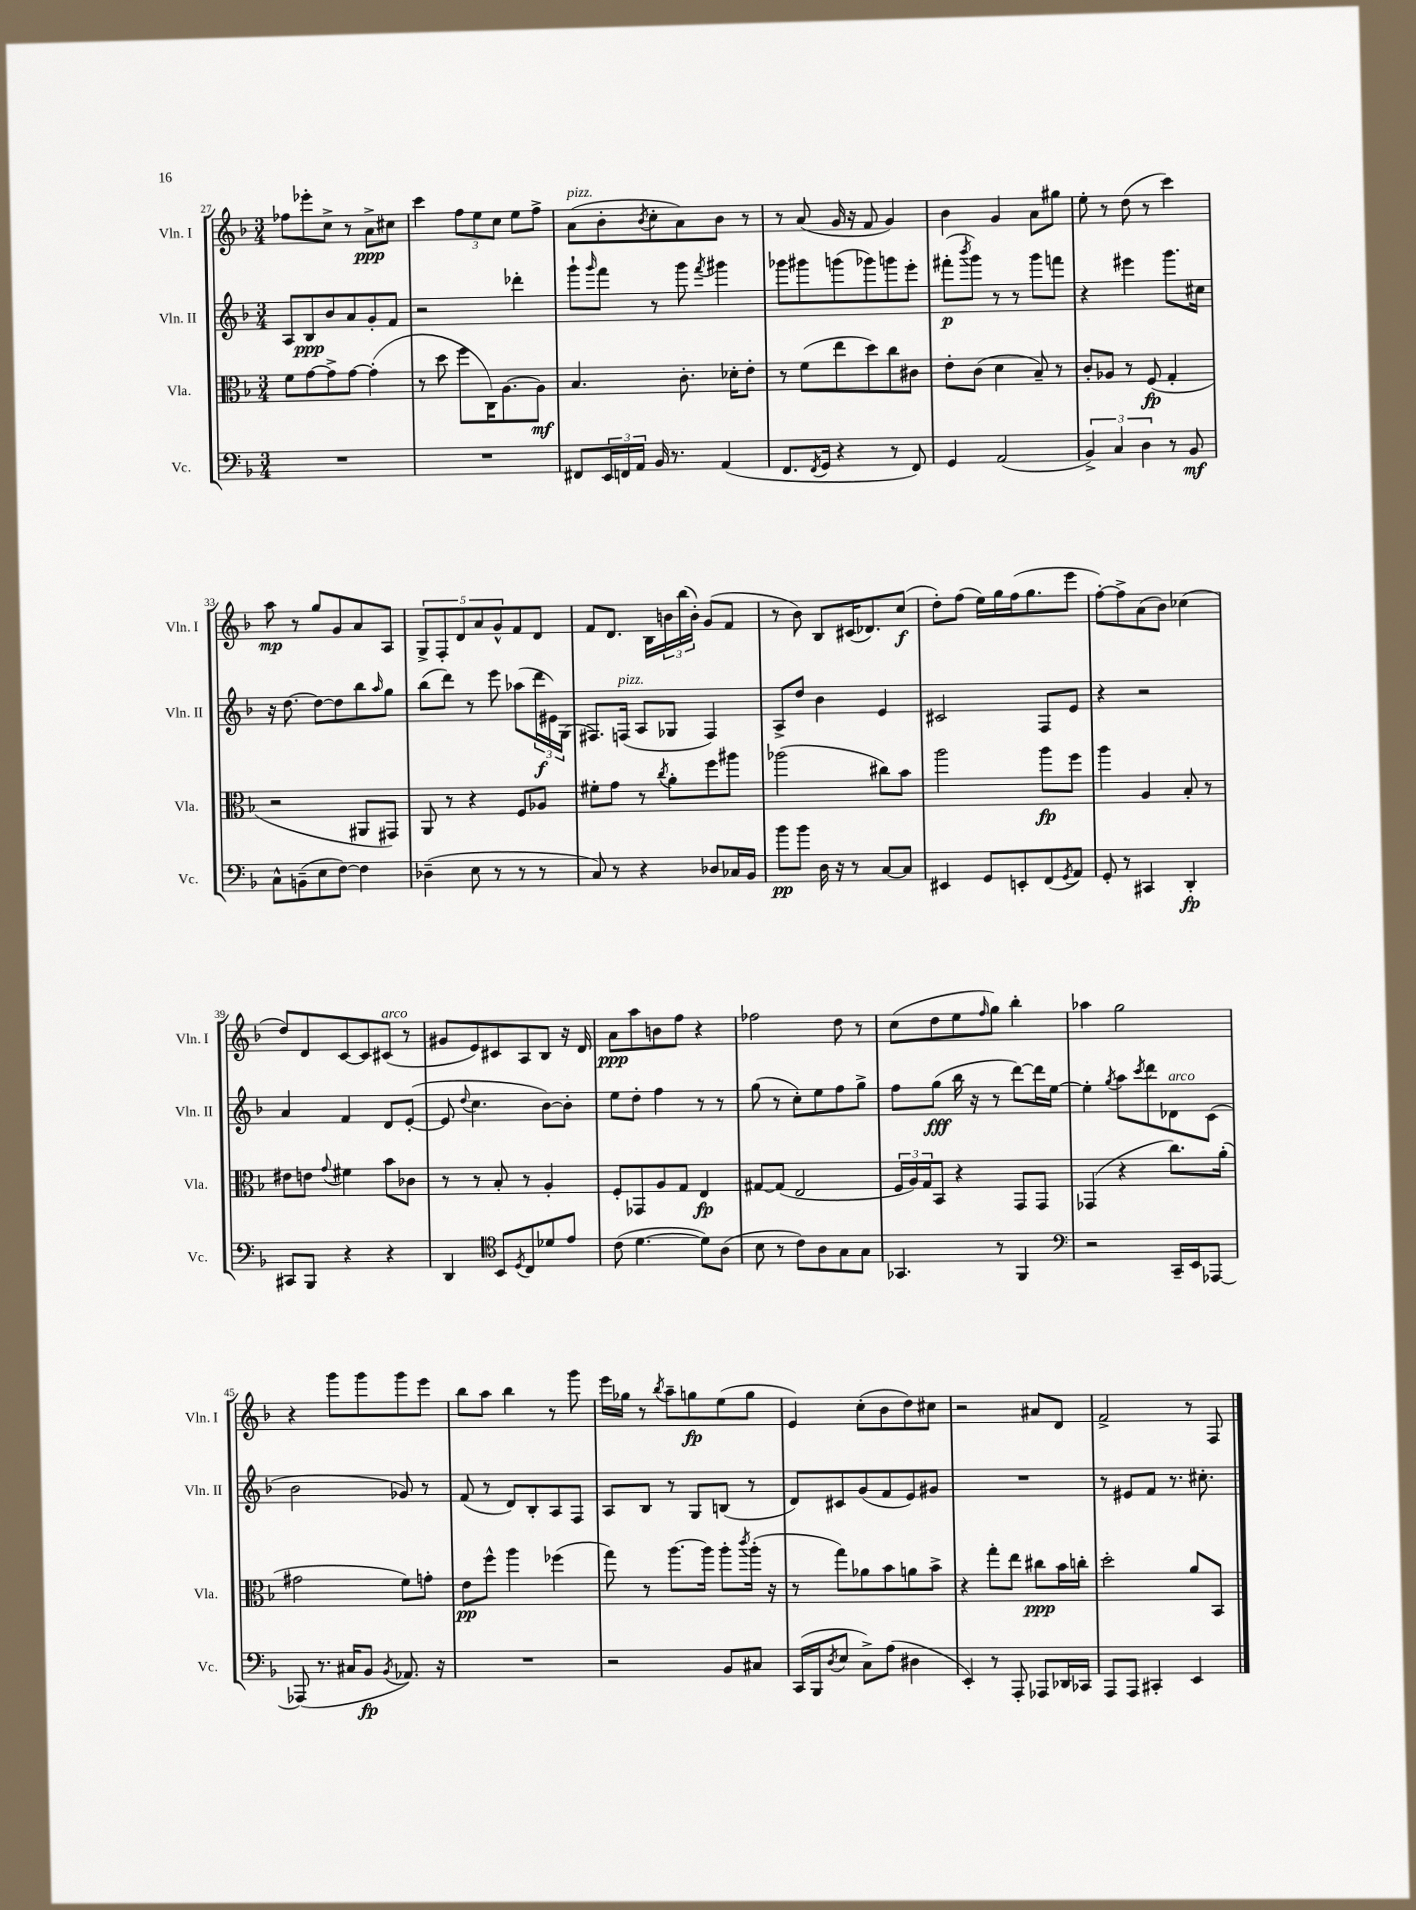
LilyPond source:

<<
\new StaffGroup <<
\new Staff = "s0" \with { instrumentName = "Vln. I" shortInstrumentName = "Vln. I" } {
    \clef treble \key f \major \numericTimeSignature \time 3/4
    fes''8 ees'''8-. c''8-> r8 a'8->\ppp cis''8 |
    c'''4 \tuplet 3/2 { f''8 e''8 c''8 } e''8 f''8-> |
    a'8^\markup { \italic "pizz." }( bes'8-. \acciaccatura { bes'8 } c''8-. a'8) bes'8 r8 |
    r8 a'8( g'16 r16 f'8 g'4) |
    bes'4 g'4 a'8 gis''8 |
    e''8-. r8 d''8( r8 c'''4) |
    a''8\mp r8 g''8 g'8 a'8 a8 |
    \tuplet 5/4 { g8-> f8-. d'8 a'8 g'8-^ } f'8 d'8 |
    f'8 d'8. bes16 \tuplet 3/2 { b'16 bes''16( b'16-.) } g'8( f'8 |
    r8 bes'8) bes8 cis'16( des'8.) c''8\f( |
    d''8-.) f''8( e''16) g''16 f''16( g''8. e'''8 |
    f''8~-.) f''8-> a'8( bes'8) ces''4( |
    d''8) d'8 c'8~ c'8 cis'8^\markup { \italic "arco" }( r8 |
    gis'8 e'8) cis'8 a8 bes8 r16 d'16 |
    a'8\ppp a''8 b'8 f''8 r4 |
    fes''2 d''8 r8 |
    c''8( d''8 e''8 \grace { f''16 } g''8) bes''4-. |
    aes''4 g''2 |
    r4 g'''8 g'''8 g'''8 e'''8 |
    bes''8 a''8 bes''4 r8 g'''8 |
    e'''16 ges''16 r8 \acciaccatura { bes''8 } a''8-- g''8\fp e''8( g''8 |
    e'4) c''8-.( bes'8 d''8) cis''8 |
    r2 ais'8 d'8 |
    f'2-> r8 f8 \bar "|." |
}
\new Staff = "s1" \with { instrumentName = "Vln. II" shortInstrumentName = "Vln. II" } {
    \clef treble \key f \major \numericTimeSignature \time 3/4
    a8 bes8\ppp bes'8 a'8 g'8-. f'8 |
    r2 des'''4-. |
    g'''8-! \grace { g'''16 } f'''8 r8 g'''8 \acciaccatura { f'''8 } gis'''4 |
    ges'''8 gis'''8 g'''8( ges'''8) g'''8 e'''8-. |
    fis'''8-.\p( \acciaccatura { bes'''8 } g'''8) r8 r8 g'''8 f'''8 |
    r4 eis'''4 g'''8. cis''16 |
    r16 d''8.~ d''8~ d''8 bes''8 \grace { a''16 } g''8 |
    bes''8( d'''8) r8 e'''8 aes''8( \tuplet 3/2 { d'''16\f eis'16) g16( } |
    fis8.) f16^\markup { \italic "pizz." }( a8 ges8 f4) |
    a8-> d''8 bes'4 e'4 |
    cis'2 f8 e'8 |
    r4 r2 |
    a'4 f'4 d'8 e'8~-.( |
    e'8 \appoggiatura { d''8 } c''4. bes'8~) bes'8-. |
    e''8 d''8-. f''4 r8 r8 |
    g''8( r8 c''8-.) e''8 f''8 g''8-> |
    f''8 g''8\fff( bes''16 r16 r8 d'''8~) d'''16 e''16~ |
    e''4-. \acciaccatura { g''8 } a''8 \acciaccatura { c'''8 } d'''8 des'8^\markup { \italic "arco" } c'8( |
    bes'2 ges'8) r8 |
    f'8( r8 d'8) bes8-. a8 f8 |
    a8 bes8 r8 g8 b8( r8 |
    d'8) cis'8 g'8( f'8 e'8) gis'8 |
    R2. |
    r8 eis'8 f'8 r8. cis''8.-. \bar "|." |
}
\new Staff = "s2" \with { instrumentName = "Vla." shortInstrumentName = "Vla." } {
    \clef alto \key f \major \numericTimeSignature \time 3/4
    f'8 g'8~ g'8-> g'8~ g'4-.( |
    r8 d''8 f''8 c16) a8.~ a8\mf |
    bes4. c'8.-. des'16-. e'8-. |
    r8 f'8( e''8 d''8) c''8 cis'8 |
    e'8-. c'8( d'4 bes8--) r8 |
    c'8-. aes8 r8 f8\fp( g4-. |
    r2 ais,8 gis,8) |
    a,8 r8 r4 f8 aes8 |
    fis'8-. g'8 r8 \acciaccatura { c''8 } a'8-. f''8 ais''8 |
    aes''2( cis''8) bes'8 |
    a''2 a''8\fp f''8 |
    a''4 a4 bes8-. r8 |
    eis'8 e'8 \appoggiatura { g'8 } fis'4 bes'8 ces'8 |
    r8 r8 bes8-. r8 a4-. |
    f8-. ges,8 a8 g8 e4\fp |
    gis8~ gis8( e2 |
    \tuplet 3/2 { f16 a16) g16 } bes,8 r4 g,8 g,8 |
    ges,4( r4 c''8.) a'16-.( |
    gis'2 f'8) g'8-. |
    e'8\pp f''8-^ a''4 fes''4( |
    g''8) r8 a''8.~ a''16 a''8-. \acciaccatura { c'''8 } a''16-.( r16 |
    r8 g''8) aes'8 bes'8 a'8 bes'8-> |
    r4 g''8-. e''8 cis''8\ppp bes'16 c''16-. |
    d''2-. a'8 bes,8 \bar "|." |
}
\new Staff = "s3" \with { instrumentName = "Vc." shortInstrumentName = "Vc." } {
    \clef bass \key f \major \numericTimeSignature \time 3/4
    R2. |
    R2. |
    fis,8 \tuplet 3/2 { e,16 f,16 a,16 } bes,16 r8. a,4( |
    f,8. \acciaccatura { f,8 } g,16 r4 r8 f,8) |
    g,4 a,2( |
    \tuplet 3/2 { bes,4->) c4 d4 } r8 bes,8\mf |
    c8-^ b,8--( e8 f8~) f4 |
    des4--( e8 r8 r8 r8 |
    c8) r8 r4 des8 ces16 bes,16 |
    bes'8\pp bes'8 d16 r16 r8 c8~ c8 |
    eis,4 g,8 e,8-. f,8( \acciaccatura { g,8 } a,8) |
    g,8-. r8 cis,4 d,4-.\fp |
    cis,8 bes,,8 r4 r4 |
    d,4 \clef tenor bes,8 \acciaccatura { d8 } c8 des'8 e'8 |
    c'8( d'4.~ d'8) a8( |
    bes8 r8 c'8) a8 g8 g8 |
    ges,4. r8 f,4 |
    \clef bass r2 c,16-- e,16 aes,,8~ |
    aes,,8( r8. cis16 bes,8\fp \acciaccatura { bes,8 } aes,8.) r16 |
    R2. |
    r2 bes,8 cis8 |
    c,16( bes,,16 \acciaccatura { d8 } e8 c8->) a8( dis4 |
    e,4-.) r8 a,,8-. aes,,8 des,16 ces,16 |
    a,,8 a,,8 cis,4-. e,4 \bar "|." |
}
>>
>>
\layout { \context { \Score currentBarNumber = #27 } }
